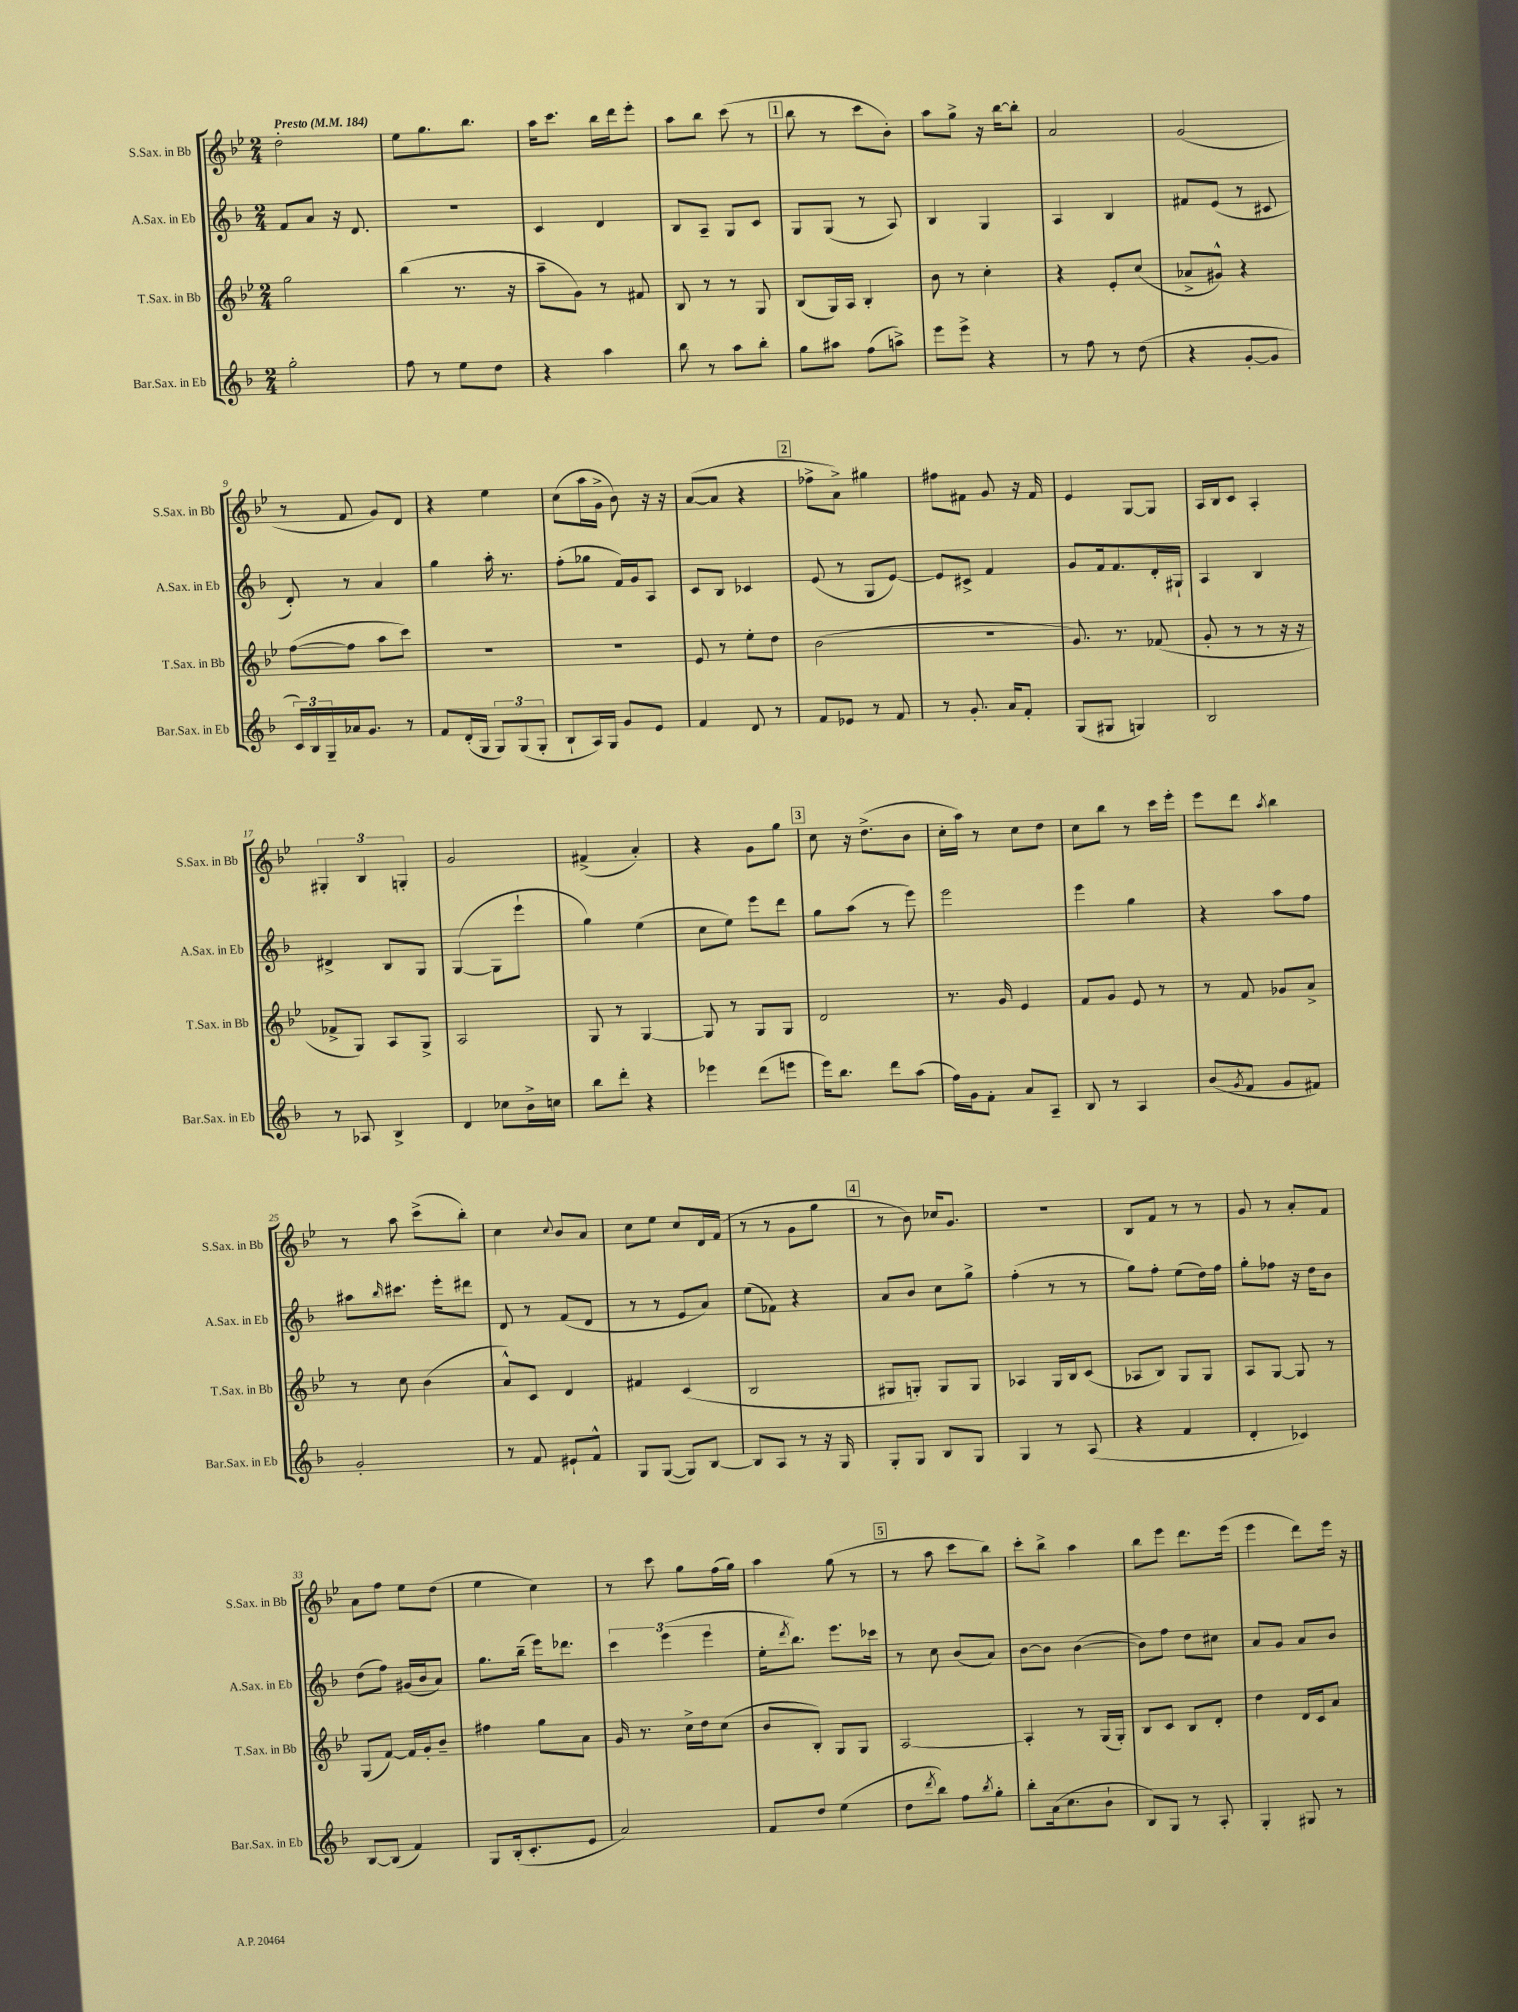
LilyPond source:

<<
\new StaffGroup <<
\new Staff = "s0" \with { instrumentName = "S.Sax. in Bb" shortInstrumentName = "S.Sax. in Bb" } {
    \clef treble \key bes \major \numericTimeSignature \time 2/4 \tempo "Presto" 4 = 184
    d''2-. |
    ees''8 g''8. bes''8. |
    a''16 c'''8. bes''16 d'''16 ees'''8-. |
    a''8 bes''8 c'''8( r8 |
    \mark \markup { \box "1" } bes''8 r8 c'''8 bes'8-.) |
    a''8 g''8-> r16 bes''16~ bes''8-. |
    a'2 |
    g'2( |
    r8 f'8 g'8) d'8 |
    r4 ees''4 |
    c''8( a''16 g'16-> bes'8) r16 r16 |
    a'8~( a'8 r4 |
    \mark \markup { \box "2" } fes''8-> a'8->) gis''4 |
    fis''8 fis'8 g'8 r16 fis'16 |
    ees'4 g8~ g8 |
    a16 bes16 c'8 a4-. |
    \tuplet 3/2 { gis4-. bes4 g4-. } |
    g'2 |
    fis'4->( a'4-.) |
    r4 g'8 g''8 |
    \mark \markup { \box "3" } c''8 r16 d''8.->( bes'8 |
    c''16-. a''16) r8 c''8 d''8 |
    c''8 bes''8 r8 c'''16 ees'''16-. |
    ees'''8 d'''8 \acciaccatura { a''8 } bes''4 |
    r8 a''8 c'''8->( bes''8-.) |
    c''4 \appoggiatura { c''8 } bes'8 a'8 |
    c''8 ees''8 c''8 d'16 f'16( |
    r8 r8 g'8 g''8 |
    \mark \markup { \box "4" } r8 bes'8) ces''16 g'8. |
    r2 |
    bes8 f'8 r8 r8 |
    g'8 r8 a'8-. f'8 |
    a'8 f''8 ees''8 d''8( |
    ees''4 c''4) |
    r8 c'''8 g''8 f''16( g''16) |
    a''4 g''8( r8 |
    \mark \markup { \box "5" } r8 a''8 c'''8 bes''8) |
    c'''8-. bes''8-> a''4 |
    bes''8 ees'''8 d'''8. ees'''16( |
    ees'''4 d'''8) ees'''16 r16 \bar "|." |
}
\new Staff = "s1" \with { instrumentName = "A.Sax. in Eb" shortInstrumentName = "A.Sax. in Eb" } {
    \clef treble \key f \major \numericTimeSignature \time 2/4
    f'8 a'8 r16 d'8. |
    r2 |
    c'4 d'4 |
    bes8 a8-- g8 c'8 |
    \mark \markup { \box "1" } g8 g8( r8 a8) |
    bes4 g4 |
    a4 bes4 |
    fis'8 e'8( r8 cis'8 |
    d'8-.) r8 a'4 |
    g''4 a''16-. r8. |
    f''8-.( ges''8 f'16) g'16 a8 |
    c'8 bes8 ces'4 |
    \mark \markup { \box "2" } e'8( r8 g8 e'8~) |
    e'8 cis'8-> f'4 |
    g'8 f'16 f'8. d'16-. gis16-! |
    a4 bes4 |
    dis'4-> bes8 g8 |
    g4~( g8 e'''8-! |
    g''4) e''4( |
    c''8 e''8) e'''8 d'''8 |
    \mark \markup { \box "3" } g''8 a''8( r8 e'''8) |
    e'''2 |
    e'''4 g''4 |
    r4 a''8 f''8 |
    ais''8 \grace { bes''16 } cis'''8. e'''16-. dis'''8 |
    d'8 r8 f'8( d'8 |
    r8 r8 e'8 a'8) |
    e''8( fes'8) r4 |
    \mark \markup { \box "4" } a'8 bes'8 c''8 g''8-> |
    f''4-.( r8 r8 |
    g''8) f''8-. e''8( d''16) f''16 |
    g''8-. fes''8 r16 d''16 bes'8 |
    d''8( f''8) gis'16( bes'16 a'8) |
    g''8. bes''16--( e'''16) des'''8. |
    \tuplet 3/2 { c'''4 e'''4( e'''4 } |
    e''16-. \acciaccatura { d'''8 } bes''8.) e'''8. ces'''16 |
    \mark \markup { \box "5" } r8 c''8 bes'8( a'8) |
    bes'8~ bes'8 bes'4~( |
    bes'8) f''8 d''8 cis''8 |
    a'8 g'8 a'8 bes'8 \bar "|." |
}
\new Staff = "s2" \with { instrumentName = "T.Sax. in Bb" shortInstrumentName = "T.Sax. in Bb" } {
    \clef treble \key bes \major \numericTimeSignature \time 2/4
    g''2 |
    bes''4( r8. r16 |
    a''8-- g'8) r8 fis'8 |
    bes8 r8 r8 g8 |
    \mark \markup { \box "1" } bes8( g16) a16 bes4-. |
    bes'8 r8 c''4-. |
    r4 ees'8-. c''8( |
    aes'8-> gis'8-^) r4 |
    f''8~( f''8 a''8 c'''8) |
    R2 |
    R2 |
    ees'8 r8 ees''8-. d''8 |
    \mark \markup { \box "2" } bes'2( |
    R2 |
    g'8.) r8. fes'8( |
    g'8-. r8 r8 r16 r16 |
    fes'8-> g8) a8 g8-> |
    a2 |
    g8 r8 g4~ |
    g8 r8 g8 g8 |
    \mark \markup { \box "3" } d'2 |
    r8. g'16 ees'4 |
    f'8 g'8 ees'8 r8 |
    r8 f'8 ges'8 a'8-> |
    r8 c''8 bes'4( |
    a'8-^) c'8 d'4 |
    fis'4 c'4( |
    bes2 |
    \mark \markup { \box "4" } gis8 g8-.) g8 g8 |
    aes4 g16 bes16 c'8( |
    aes8 bes8) g8 g8 |
    a8 g8~ g8 r8 |
    g8( f'8~) f'16 g'16-. bes'8-- |
    fis''4 g''8 a'8 |
    g'16 r8. c''16-> d''16 c''8( |
    bes'8 bes8-.) g8 g8 |
    \mark \markup { \box "5" } a2~ |
    a4-. r8 g16( g16-.) |
    bes8 c'8 bes8 d'8-. |
    d''4 d'16 c'16 a'8 \bar "|." |
}
\new Staff = "s3" \with { instrumentName = "Bar.Sax. in Eb" shortInstrumentName = "Bar.Sax. in Eb" } {
    \clef treble \key f \major \numericTimeSignature \time 2/4
    g''2-. |
    f''8 r8 e''8 d''8 |
    r4 a''4 |
    bes''8 r8 a''8 bes''8-. |
    \mark \markup { \box "1" } g''8 ais''8 f''8( a''8->) |
    e'''8 e'''8-> r4 |
    r8 f''8 r8 d''8( |
    r4 g'8~-. g'8 |
    \tuplet 3/2 { c'16) bes16 g16-- } aes'16 g'8. r8 |
    f'8 d'16-.( g16 \tuplet 3/2 { g8) g8( g8-. } |
    bes8-! a16) g16 g'8 e'8 |
    f'4 d'8 r8 |
    \mark \markup { \box "2" } f'8 ees'8 r8 f'8 |
    r8 g'8.-. a'16 f'8-. |
    g8( gis8 g4) |
    bes2 |
    r8 aes8 bes4-> |
    d'4 ces''8 bes'16-> c''16 |
    bes''8 d'''8-. r4 |
    ees'''4 d'''8( e'''8 |
    \mark \markup { \box "3" } e'''16) bes''8. d'''8 a''8( |
    f''16) g'16 f'8-. a'8 a8-- |
    bes8 r8 a4 |
    bes'8( \acciaccatura { g'8 } f'8 g'8 fis'8) |
    g'2-. |
    r8 f'8 eis'8-! f'8-^ |
    g8 g8~( g8) bes8~ |
    bes8 a8 r8 r16 g16 |
    \mark \markup { \box "4" } g8-. g8 bes8 g8 |
    g4 r8 a8( |
    r4 f'4 |
    d'4-. ces'4) |
    bes8~ bes8( f'4) |
    g8 bes16-.( c'8.-. e'8 |
    a'2) |
    f'8 d''8 e''4( |
    \mark \markup { \box "5" } d''8 \acciaccatura { d'''8 } bes''8) f''8 \acciaccatura { bes''8 } g''8-. |
    bes''8-. a'16( c''8. bes'8-! |
    bes8) g8 r8 a8-. |
    g4-. gis8 r8 \bar "|." |
}
>>
>>
